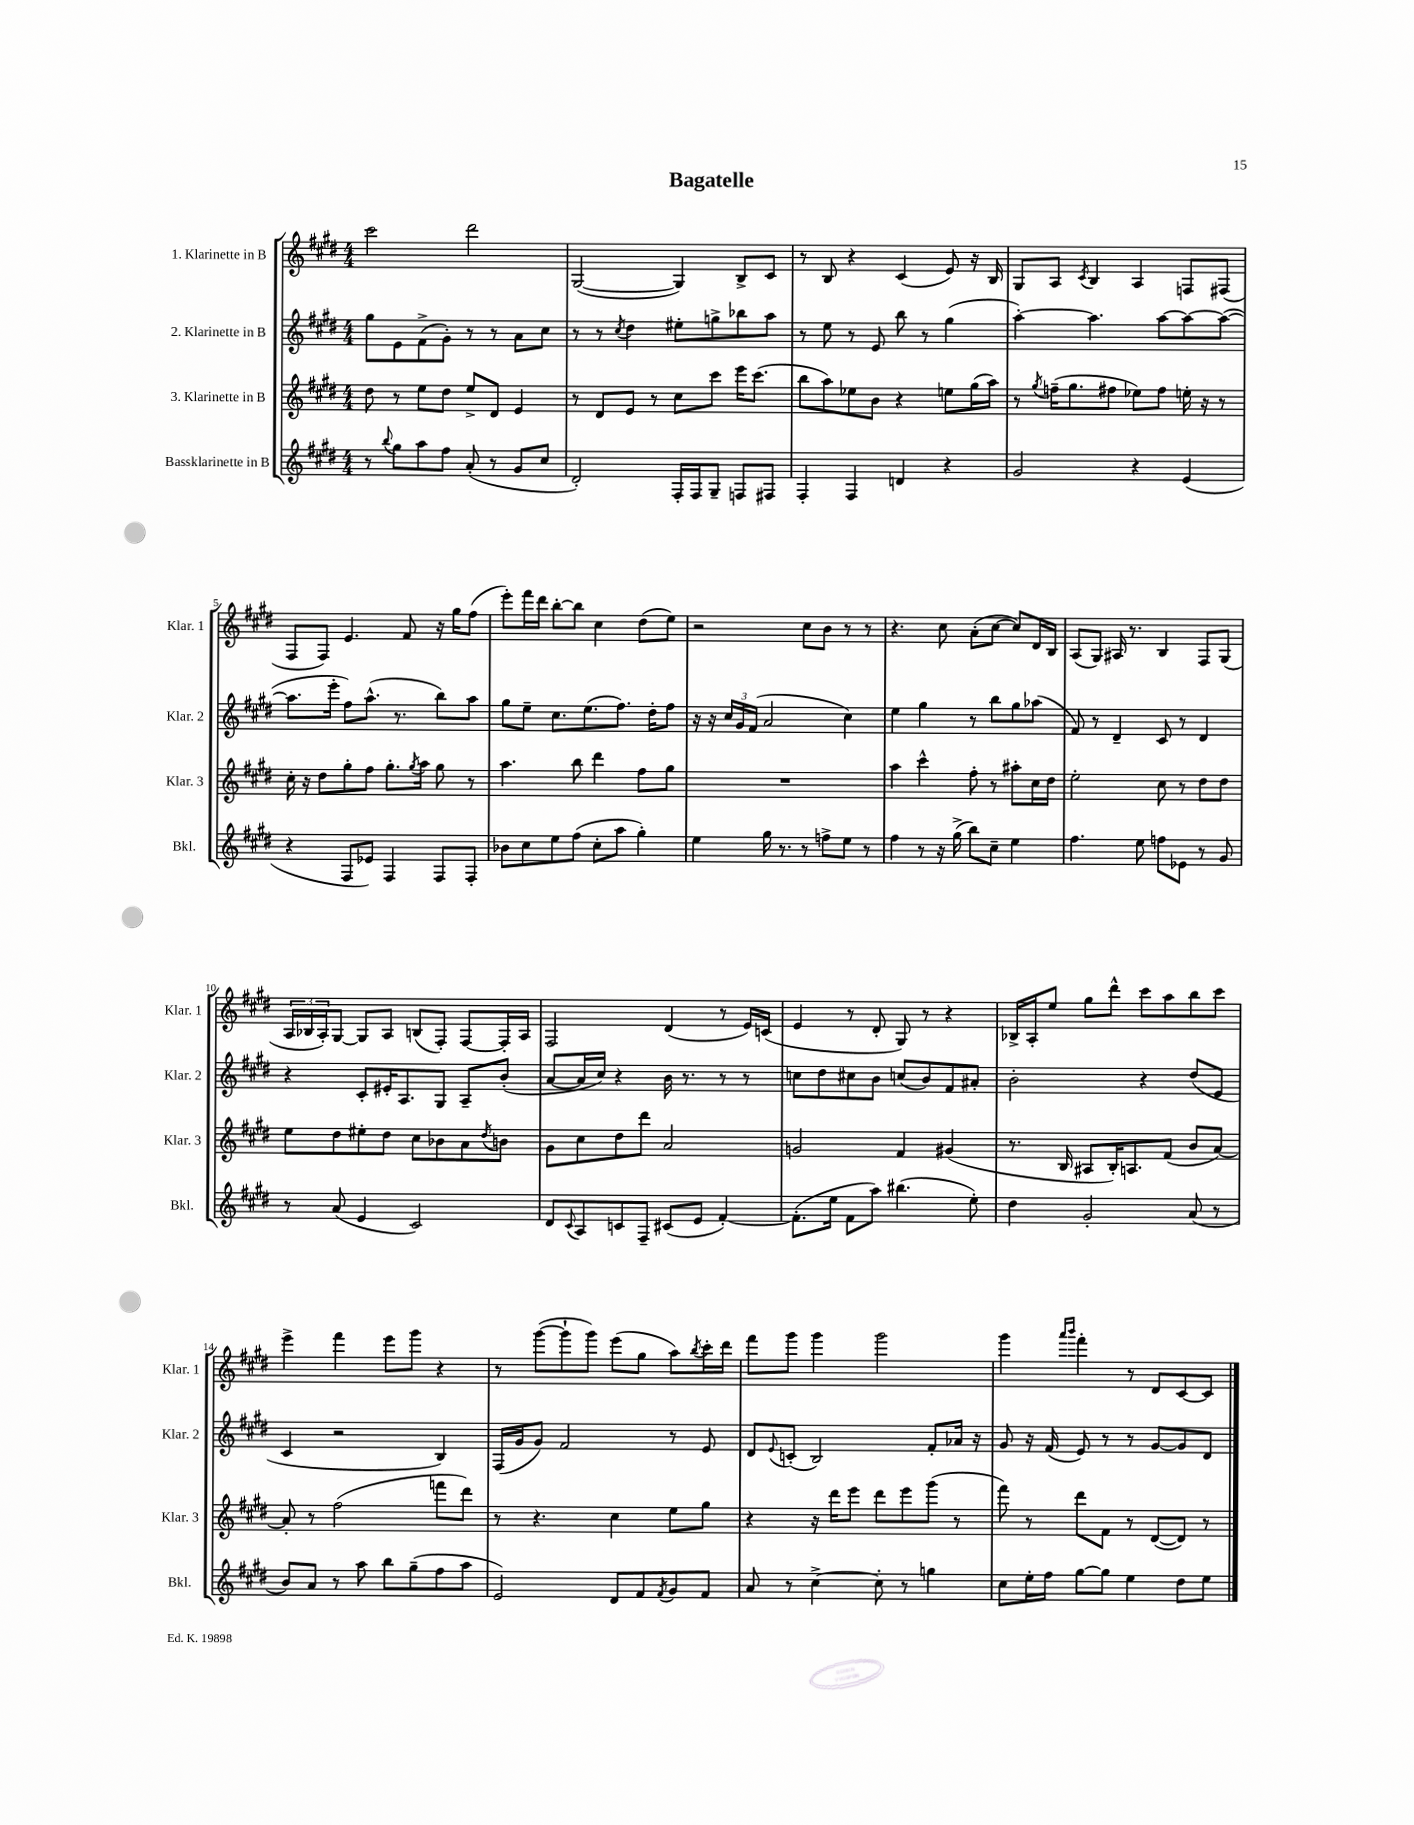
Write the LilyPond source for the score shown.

\header { title = "Bagatelle" }
<<
\new StaffGroup <<
\new Staff = "s0" \with { instrumentName = "1. Klarinette in B" shortInstrumentName = "Klar. 1" } {
    \clef treble \key e \major \numericTimeSignature \time 4/4
    cis'''2 dis'''2 |
    gis2~( gis4) b8-> cis'8 |
    r8 b8 r4 cis'4( e'8) r16 b16 |
    gis8 a8 \acciaccatura { cis'8 } b4 a4 f8 fis8( |
    fis8 fis8) e'4. fis'8 r16 gis''16 fis''8( |
    e'''8-.) fis'''16 dis'''16 b''8~-. b''8 cis''4 dis''8( e''8) |
    r2 cis''8 b'8 r8 r8 |
    r4. cis''8 a'8-.( cis''8~ cis''8) dis'16 b16 |
    a8( gis8) ais16 r8. b4 fis8 gis8( |
    \tuplet 3/2 { a16 bes16 a16-.) } gis8~ gis8 a8 b8( fis8-.) fis8~ fis16-. a16 |
    fis2 dis'4( r8 e'16) c'16( |
    e'4 r8 dis'8-. gis8) r8 r4 |
    bes16-> a16-. e''8 gis''8 dis'''8-^ cis'''8 a''8 b''8 cis'''8 |
    e'''4-> fis'''4 e'''8 gis'''8 r4 |
    r8 gis'''8~( gis'''8-! gis'''8) e'''8( gis''8 a''8) \acciaccatura { b''8 } cis'''16-. dis'''16 |
    fis'''8 gis'''8 gis'''4 gis'''2 |
    gis'''4 \grace { a'''16 b'''16 } fis'''4-. r8 dis'8 cis'8~ cis'8 \bar "|." |
}
\new Staff = "s1" \with { instrumentName = "2. Klarinette in B" shortInstrumentName = "Klar. 2" } {
    \clef treble \key e \major \numericTimeSignature \time 4/4
    gis''8 e'8 fis'8->( gis'8-.) r8 r8 a'8 cis''8 |
    r8 r8 \acciaccatura { cis''8 } dis''4 eis''8-. g''8-> bes''8 a''8 |
    r8 e''8 r8 e'8 b''8 r8 gis''4( |
    a''4~-.) a''4. a''8~ a''8~ a''8~( |
    a''8. e'''16-. fis''8) a''8.-^( r8. b''8) a''8 |
    gis''8 e''8-- cis''8. e''8.( fis''8.) dis''16-. fis''8 |
    r16 r16 \tuplet 3/2 { cis''16 gis'16 fis'16( } a'2 cis''4) |
    e''4 gis''4 r8 b''8 gis''8 aes''8( |
    fis'8) r8 dis'4-- cis'8 r8 dis'4 |
    r4 cis'8-. eis'16-. a8. gis8 a8-- b'8-.( |
    a'8~ a'16 cis''16) r4 b'16 r8. r8 r8 |
    c''8 dis''8 cis''8 b'8 c''8( b'8) fis'8 ais'8-. |
    b'2-. r4 dis''8( e'8 |
    cis'4 r2 b4) |
    fis16( gis'16 gis'8) fis'2 r8 e'8 |
    dis'8 \appoggiatura { e'8 } c'8-.( b2) fis'8-. aes'16 r16 |
    gis'8 r16 fis'16( e'8) r8 r8 gis'8~ gis'8 dis'8 \bar "|." |
}
\new Staff = "s2" \with { instrumentName = "3. Klarinette in B" shortInstrumentName = "Klar. 3" } {
    \clef treble \key e \major \numericTimeSignature \time 4/4
    dis''8 r8 e''8 dis''8 e''8-> dis'8 e'4 |
    r8 dis'8 e'8 r8 cis''8 cis'''8 e'''16 cis'''8.( |
    b''8 a''8) ees''8 b'8 r4 e''8 gis''16( a''16) |
    r8 \acciaccatura { gis''8 } f''16--( gis''8. fis''8 ees''8) fis''8 e''16-. r16 r8 |
    cis''16-. r16 dis''8 gis''8-. fis''8 gis''8.-. \acciaccatura { gis''8 } a''16 gis''8 r8 |
    a''4. b''8 dis'''4 fis''8 gis''8 |
    R1 |
    a''4 cis'''4-^ fis''8-. r8 ais''8-. cis''16 dis''16 |
    e''2-. cis''8 r8 dis''8 dis''8 |
    e''8 dis''8 eis''8-. dis''8 cis''8 bes'8 a'8 \acciaccatura { dis''8 } b'8 |
    gis'8 cis''8 dis''8 dis'''8 a'2 |
    g'2 fis'4 gis'4( |
    r8. b16 ais8 b16-.) a8. fis'8( b'8 a'8~) |
    a'8-. r8 fis''2( f'''8 dis'''8) |
    r8 r4. cis''4 e''8 gis''8 |
    r4 r16 dis'''16 e'''8 dis'''8 e'''8 gis'''8( r8 |
    fis'''8) r8 dis'''8 fis'8 r8 dis'8~( dis'8) r8 \bar "|." |
}
\new Staff = "s3" \with { instrumentName = "Bassklarinette in B" shortInstrumentName = "Bkl." } {
    \clef treble \key e \major \numericTimeSignature \time 4/4
    r8 \appoggiatura { b''8 } gis''8 a''8 fis''8 a'8-.( r8 gis'8 cis''8 |
    dis'2-.) fis16-. fis16 gis8-- f8 fis8 |
    fis4-. fis4 d'4 r4 |
    gis'2 r4 e'4( |
    r4 fis8 ees'8) fis4 fis8 fis8-. |
    bes'8 cis''8 e''8 fis''8( cis''8-. a''8 gis''4-.) |
    e''4 gis''16 r8. r8 f''8-> e''8 r8 |
    fis''4 r8 r16 gis''16->( b''8) cis''8-- e''4 |
    fis''4. e''8 f''8 ees'8 r8 gis'8 |
    r8 a'8( e'4 cis'2) |
    dis'8 \appoggiatura { cis'8 } a8 c'8 fis8-- cis'8( e'8 fis'4~-.) |
    fis'8.-.( e''16 fis'8 a''8) bis''4.( e''8-.) |
    dis''4 gis'2-. a'8( r8 |
    b'8) a'8 r8 a''8 b''8 gis''8--( fis''8 a''8 |
    e'2) dis'8 fis'8 \acciaccatura { fis'8 } gis'8 fis'8 |
    a'8 r8 cis''4~-> cis''8-. r8 g''4 |
    cis''8 e''16-. fis''16 gis''8~ gis''8 e''4 dis''8 e''8 \bar "|." |
}
>>
>>
